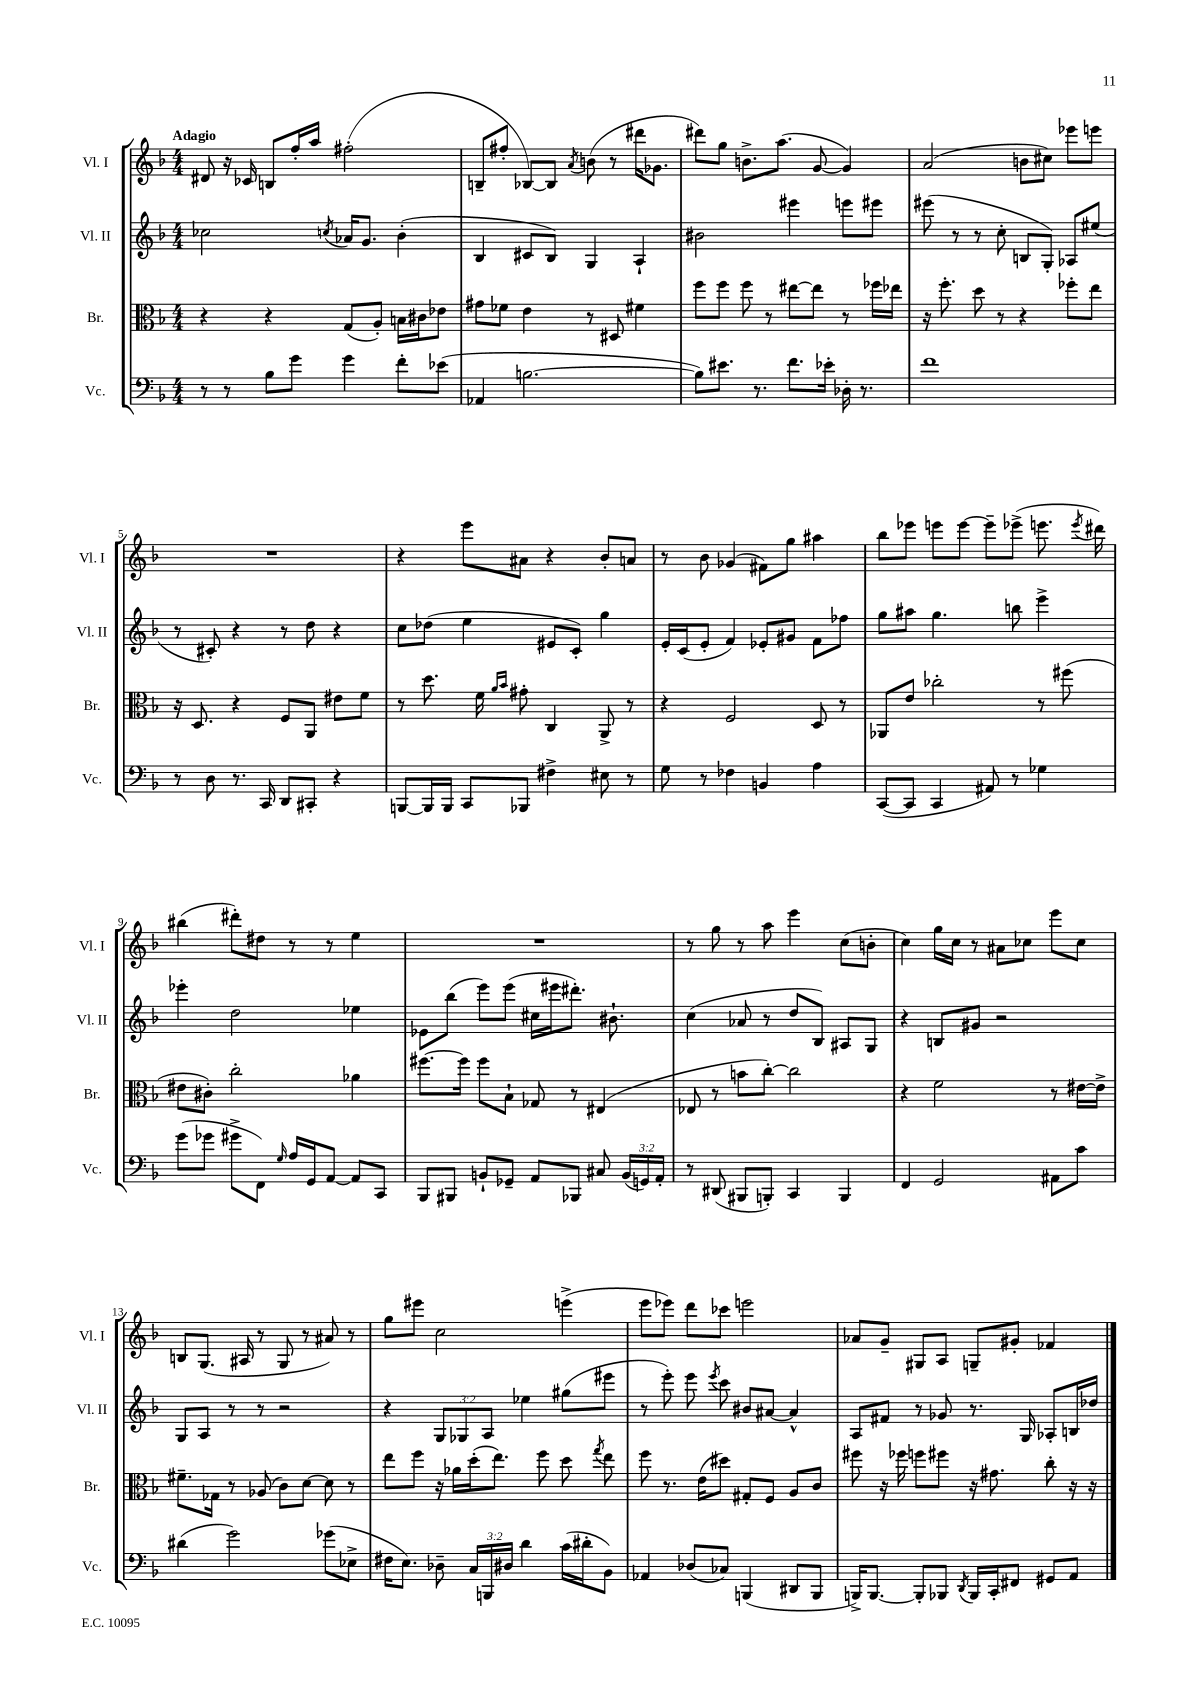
<<
\new StaffGroup <<
\new Staff = "s0" \with { instrumentName = "Vl. I" shortInstrumentName = "Vl. I" } {
    \clef treble \key f \major \numericTimeSignature \time 4/4 \tempo "Adagio"
    \autoBeamOff dis'8 r16 ces'16 b8[ f''16-. a''16] fis''2-.( |
    b8[-- fis''8]-. bes8[~) bes8] \acciaccatura { a'8 } b'8( r8 dis'''16[ ges'8.] |
    dis'''8[) g''8] b'8.[-> a''8.]( g'8~ g'4) |
    a'2( b'8[ cis''8]) ees'''8[ e'''8] |
    R1 |
    r4 e'''8[ ais'8] r4 bes'8[-. a'8] |
    r8 bes'8 ges'4( fis'8[) g''8] ais''4 |
    bes''8[ ees'''8] e'''8[ e'''8]~ e'''8[-- ees'''8]->( e'''8. \acciaccatura { e'''8 } dis'''16) |
    bis''4( dis'''8[-.) dis''8] r8 r8 e''4 |
    R1 |
    r8 g''8 r8 a''8 e'''4 c''8[( b'8]-. |
    c''4) g''16[ c''16] r8 ais'8[ ces''8] e'''8[ ces''8] |
    b8[ g8.]( ais16 r8 g8 r8 ais'8) r8 |
    g''8[ eis'''8] c''2 e'''4->( |
    e'''8[ ees'''8]) d'''8[ ces'''8] e'''2 |
    aes'8[ g'8]-- gis8[ a8] g8[-- gis'8]-. fes'4 \bar "|." |
}
\new Staff = "s1" \with { instrumentName = "Vl. II" shortInstrumentName = "Vl. II" } {
    \clef treble \key f \major \numericTimeSignature \time 4/4 \override Staff.TupletNumber.text = #tuplet-number::calc-fraction-text
    \autoBeamOff ces''2 \acciaccatura { c''8 } aes'16[ g'8.] bes'4-.( |
    bes4 cis'8[ bes8]) g4 a4-! |
    bis'2 eis'''4 e'''8[ eis'''8] |
    eis'''8( r8 r8 c''8-. b8[ g8]-.) aes8[ eis''8]( |
    r8 cis'8-.) r4 r8 d''8 r4 |
    c''8[ des''8]( e''4 eis'8[ c'8]-.) g''4 |
    e'16[-. c'16( e'8]-. f'4) ees'8[-. gis'8] f'8[ fes''8] |
    g''8[ ais''8] g''4. b''8 e'''4-> |
    ees'''4-. d''2 ees''4 |
    ees'8[ bes''8]( e'''8[) e'''8]( cis''16[ eis'''16 dis'''8.]-.) bis'8.-! |
    c''4( aes'8 r8 d''8[ bes8]) ais8[ g8] |
    r4 b8[ gis'8] r2 |
    g8[ a8] r8 r8 r2 |
    r4 \tuplet 3/2 { g8[ ges8 a8] } ees''4 gis''8[( eis'''8] |
    r8 e'''8-.) e'''8 \acciaccatura { e'''8 } c'''8 bis'8[ ais'8]~ ais'4-^ |
    a8[ fis'8] r8 ges'8 r8. g16 aes8[-. b16 des''16] \bar "|." |
}
\new Staff = "s2" \with { instrumentName = "Br." shortInstrumentName = "Br." } {
    \clef alto \key f \major \numericTimeSignature \time 4/4
    \autoBeamOff r4 r4 g8[( a8]-.) b16[ cis'16 ees'8] |
    gis'8[ fes'8] e'4 r8 dis8 fis'4 |
    f''8[ f''8] f''8 r8 eis''8[~ eis''8] r8 fes''16[ ees''16] |
    r16 f''8.-. d''8 r8 r4 fes''8[-. e''8] |
    r16 d8. r4 f8[ a,8] eis'8[ f'8] |
    r8 d''8. f'16 \grace { a'16[ bes'16] } gis'8-. c4 a,8-> r8 |
    r4 f2 d8 r8 |
    aes,8[ e'8] ces''2-. r8 fis''8( |
    eis'8[ cis'8]-.) c''2-. aes'4 |
    fis''8.[~ fis''16] fis''8[ bes8]-! ges8 r8 eis4( |
    ees8 r8 b'8[ c''8]~-.) c''2 |
    r4 f'2 r8 eis'16[~ eis'16]-> |
    fis'8.[-- ges16] r8 aes8( c'8[) d'8]~ d'8 r8 |
    e''8[ f''8] r16 aes'16[ d''16-.( e''8.]) f''8 d''8 \acciaccatura { g''8 } e''8 |
    f''8 r8. e'16[( dis''8]) gis8[-. f8] a8[ c'8] |
    fis''8 r16 fes''16 f''8[ fis''8] r16 gis'8. c''8-. r16 r16 \bar "|." |
}
\new Staff = "s3" \with { instrumentName = "Vc." shortInstrumentName = "Vc." } {
    \clef bass \key f \major \numericTimeSignature \time 4/4 \override Staff.TupletNumber.text = #tuplet-number::calc-fraction-text
    \autoBeamOff r8 r8 bes8[ g'8] g'4 f'8[-. ees'8]( |
    aes,4 b2.~ |
    b8[) eis'8.] r8. f'8.[ ees'16]-. des16-. r8. |
    f'1 |
    r8 d8 r8. c,16 d,8[ cis,8]-. r4 |
    b,,8[~ b,,16 b,,16] c,8[ bes,,8] fis4-> eis8 r8 |
    g8 r8 fes4 b,4 a4 |
    c,8[~( c,8] c,4 ais,8) r8 ges4 |
    g'8[( ges'8] gis'8[-> f,8]) \grace { g16 } a16[ g,16 a,8]~ a,8[ c,8] |
    bes,,8[ bis,,8] b,8[-! ges,8]-- a,8[ bes,,8] cis8 \tuplet 3/2 { b,16[( g,16) a,16]-. } |
    r8 dis,8( bis,,8[ b,,8]-.) c,4 b,,4 |
    f,4 g,2 ais,8[ c'8] |
    dis'4( g'2) ges'8[( ees8]-> |
    fis16[ e8.]) des8-- \tuplet 3/2 { c16[ b,,16 dis16] } d'4 c'16[( dis'16-. bes,8]) |
    aes,4 des8[( ces8]) b,,4( dis,8[ b,,8] |
    b,,16[->) b,,8.]~ b,,8[-. bes,,8] \acciaccatura { d,8 } bes,,16[ c,16-. fis,8] gis,8[ a,8] \bar "|." |
}
>>
>>
